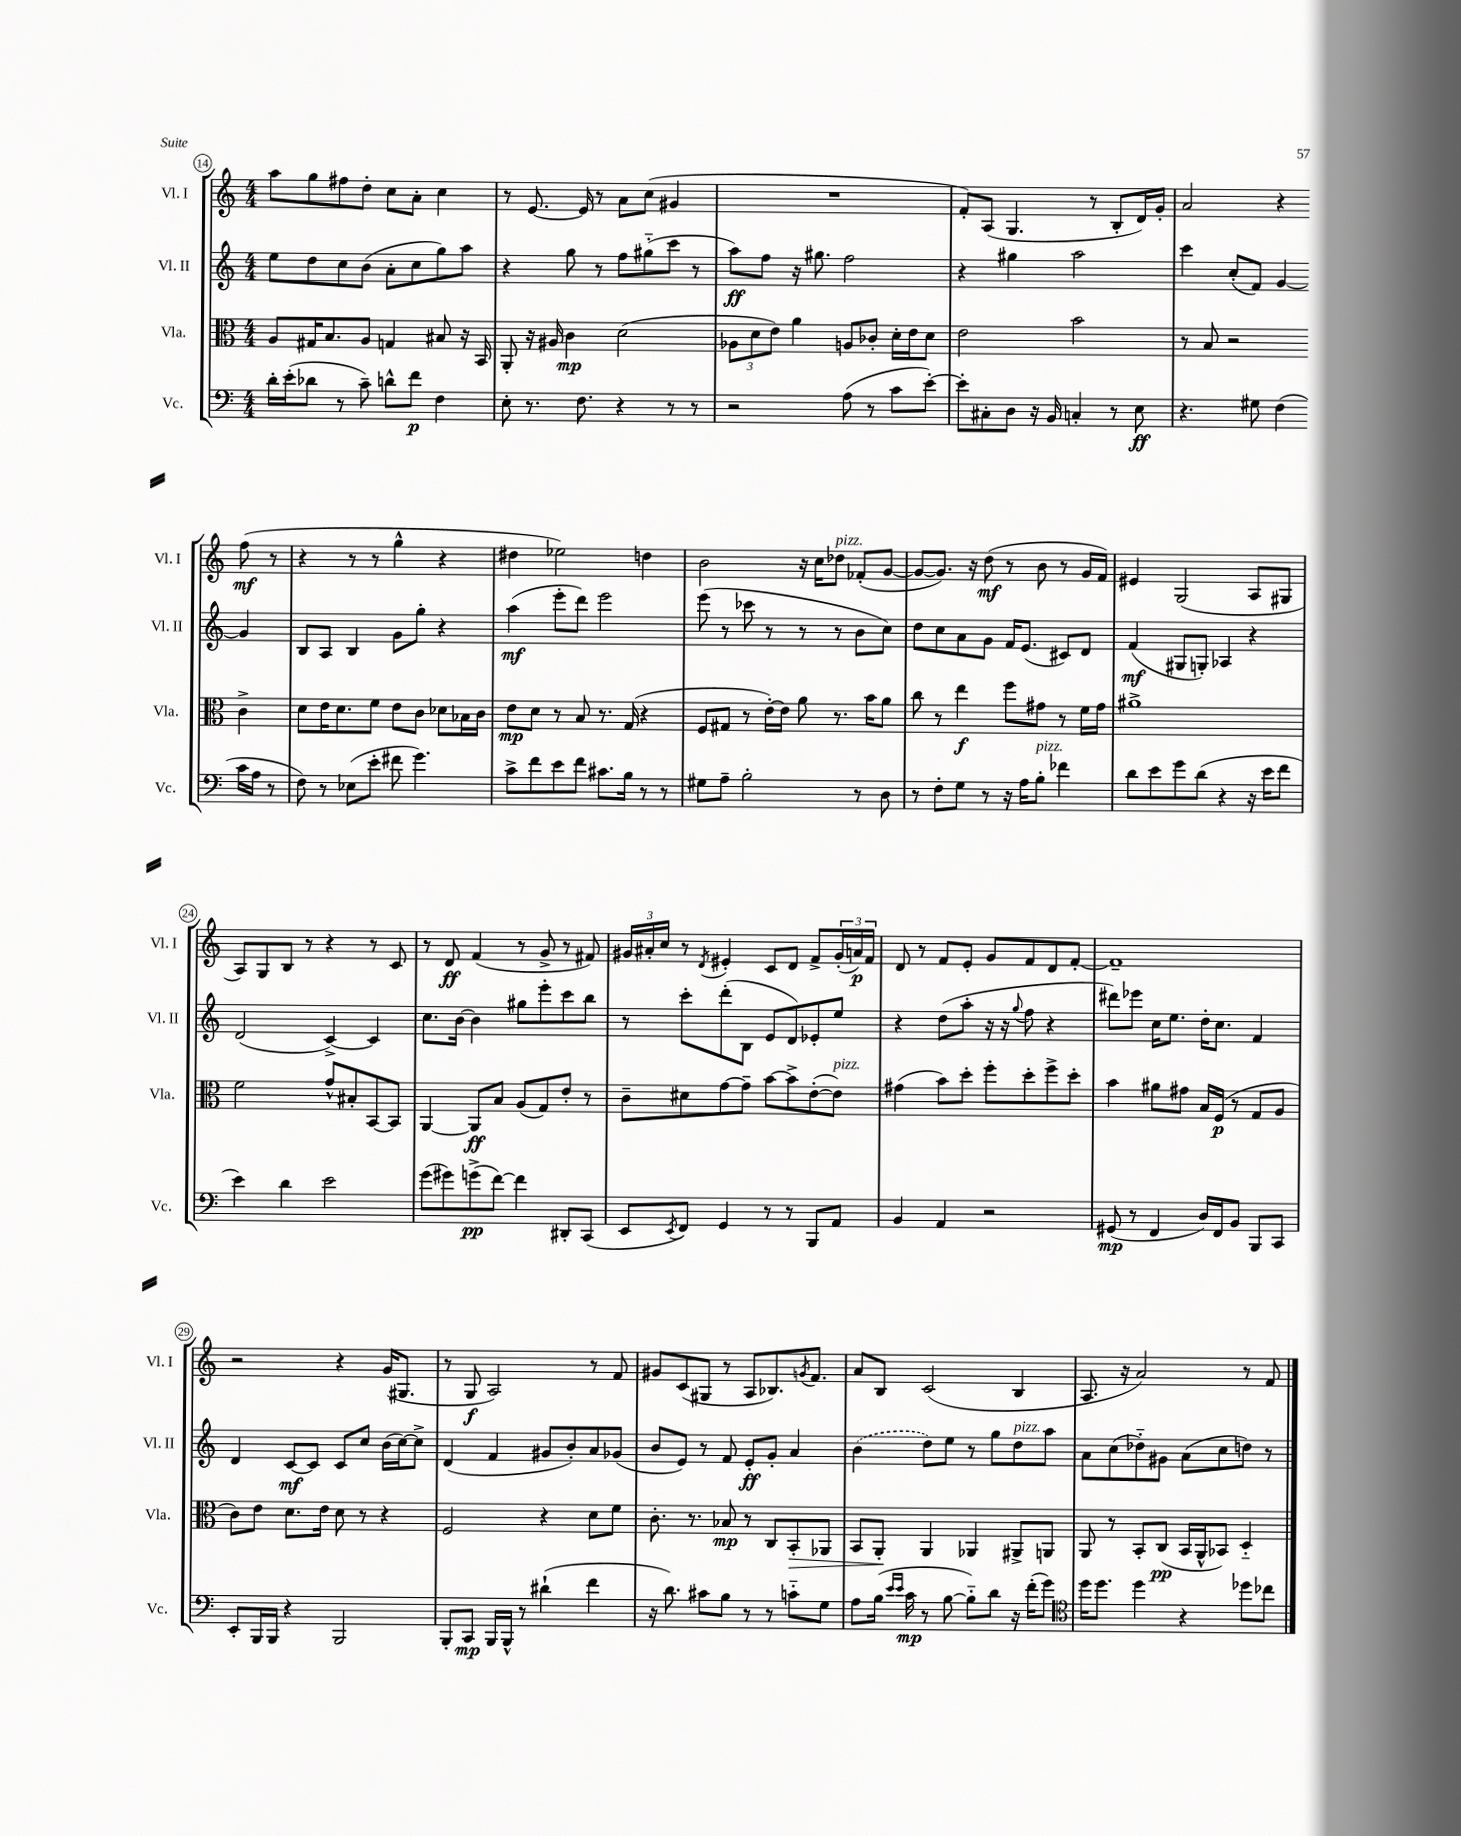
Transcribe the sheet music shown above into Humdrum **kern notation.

**kern	**dynam	**kern	**dynam	**kern	**dynam	**kern	**dynam
*part4	*part4	*part3	*part3	*part2	*part2	*part1	*part1
*staff4	*staff4	*staff3	*staff3	*staff2	*staff2	*staff1	*staff1
*I"Vc.	*	*I"Vla.	*	*I"Vl. II	*	*I"Vl. I	*
*I'Vc.	*	*I'Vla.	*	*I'Vl. II	*	*I'Vl. I	*
*clefF4	*	*clefC3	*	*clefG2	*	*clefG2	*
*k[]	*	*k[]	*	*k[]	*	*k[]	*
*M4/4	*	*M4/4	*	*M4/4	*	*M4/4	*
=14	=14	=14	=14	=14	=14	=14	=14
16d'\LL	.	8A/L	.	8ee\L	.	8aa\L	.
(16e'\J	.	.	.	.	.	.	.
8d-X\J	.	16G#X/K	.	8dd\	.	8gg\	.
.	.	8.B/	.	.	.	.	.
8r	.	.	.	8cc\	.	8ff#X\	.
8c~\)	.	8A/J	.	(8b\J	.	8dd'\J	.
8dn^^\L	.	4Gn/	.	8a'\L	.	8cc\L	.
8f\J	p	.	.	8cc\	.	8a'\J	.
4F\	.	8B#X/	.	8gg\)	.	4cc\	.
.	.	16r	.	8aa\J	.	.	.
.	.	16BB/	.	.	.	.	.
=15	=15	=15	=15	=15	=15	=15	=15
8E'\	.	8AA'/	.	4r	.	8r	.
8.r	.	16r	.	.	.	[8.e/	.
.	.	16A#X/	.	.	.	.	.
.	.	4c\	mp	8gg\	.	.	.
8.F\	.	.	.	.	.	16e/]	.
.	.	.	.	8r	.	8r	.
4r	.	(2d\	.	8ff\L	.	8a\L	.
.	.	.	.	(8gg#X\	.	(8cc\J	.
8r	.	.	.	8ccc\J	.	4g#X/	.
8r	.	.	.	8r	.	.	.
=16	=16	=16	=16	=16	=16	=16	=16
2r	.	12A-X\L	.	8aa\L)	ff	1r	.
.	.	12d\	.	.	.	.	.
.	.	.	.	8ff\J	.	.	.
.	.	12e\J)	.	.	.	.	.
.	.	4a\	.	16r	.	.	.
.	.	.	.	8.gg#X\	.	.	.
(8A\	.	8An/L	.	2ff\	.	.	.
8r	.	8c-X'/J	.	.	.	.	.
8c\L	.	16d'\LL	.	.	.	.	.
.	.	16e\J	.	.	.	.	.
[8e'\J)	.	8d\J	.	.	.	.	.
=17	=17	=17	=17	=17	=17	=17	=17
8e'\L]	.	2e\	.	4r	.	8f'/L)	.
8C#X'\	.	.	.	.	.	(8A/J	.
8D\J	.	.	.	4gg#X\	.	4.G/	.
16r	.	.	.	.	.	.	.
16BB/	.	.	.	.	.	.	.
4Cn'/	.	2b\	.	2aa\	.	.	.
.	.	.	.	.	.	8r	.
8r	.	.	.	.	.	8B'/L	.
8E\	ff	.	.	.	.	16d/L)	.
.	.	.	.	.	.	16g'/JJ	.
=18	=18	=18	=18	=18	=18	=18	=18
4.r	.	8r	.	4ccc\	.	2a/	.
.	.	8B/	.	.	.	.	.
.	.	2r	.	(8cc'/L	.	.	.
8G#X\	.	.	.	8f/J)	.	.	.
(4F\	.	.	.	[4g/	.	4r	.
16c\LL	.	4c^\	.	4g/]	.	(8ff\	mf
16A\JJ	.	.	.	.	.	.	.
8r	.	.	.	.	.	8r	.
!!LO:LB:g=z
=19	=19	=19	=19	=19	=19	=19	=19
8F\)	.	8d\L	.	8B/L	.	4r	.
8r	.	16e\K	.	8A/J	.	.	.
.	.	8.d\	.	.	.	.	.
(8E-X\L	.	.	.	4B/	.	8r	.
8e'\J	.	8f\J	.	.	.	8r	.
8f#X\	.	8e\L	.	8g\L	.	4gg^^\	.
4.g\)	.	8c\J	.	8gg'\J	.	.	.
.	.	8d-X\L	.	4r	.	4r	.
.	.	16B-X\L	.	.	.	.	.
.	.	16c\JJ	.	.	.	.	.
=20	=20	=20	=20	=20	=20	=20	=20
8c^\L	.	8e\L	mp	(4aa\	mf	4dd#X\	.
8f\	.	8d\J	.	.	.	.	.
8e\	.	8r	.	8eee'\L	.	2ee-X\)	.
8f\J	.	8B/	.	8ddd\J)	.	.	.
8.c#X\L	.	8.r	.	2eee\	.	.	.
16B\Jk	.	(16G/	.	.	.	.	.
8r	.	4r	.	.	.	4ddn\	.
8r	.	.	.	.	.	.	.
=21	=21	=21	=21	=21	=21	=21	=21
8G#X\L	.	8F/L	.	(8eee\	.	2b\	.
8A~\J	.	8G#X/J	.	8r	.	.	.
2B'\	.	8r	.	8ccc-X\	.	.	.
.	.	[16e'\LL)	.	8r	.	.	.
.	.	16e\JJ]	.	.	.	.	.
.	.	8a\	.	8r	.	16r	.
.	.	.	.	.	.	16cc\KL	.
!	!	!	!	!	!	!LO:TX:a:i:t=pizz.	!
.	.	8.r	.	8r	.	8dd-X\J	.
8r	.	.	.	8b\L	.	(8f-X'/L	.
.	.	16b\KL	.	.	.	.	.
8D\	.	8a\J	.	8cc\J)	.	[8g/J	.
=22	=22	=22	=22	=22	=22	=22	=22
8r	.	8cc\	.	8dd\L	.	8g/L_	.
8F'\L	.	8r	.	8cc\	.	8.g/J])	.
8G\J	.	4ee\	f	8a\	.	.	.
.	.	.	.	.	.	16r	.
8r	.	.	.	8g\J	.	(8dd\	mf
16r	.	8ff\L	.	16f/KL	.	8r	.
16A\KL	.	.	.	(8.e/J	.	.	.
!LO:TX:a:i:t=pizz.	!	!	!	!	!	!	!
8B'\J	.	8g#X\J	.	.	.	8b\	.
4f-X\	.	8r	.	8c#X/L)	.	8r	.
.	.	16f\LL	.	8d/J	.	16g/LL	.
.	.	16g#\JJ	.	.	.	16f/JJ)	.
=23	=23	=23	=23	=23	=23	=23	=23
8d\L	.	1a#X^	.	(4f/	mf	4e#X/	.
8e\	.	.	.	.	.	.	.
8g\	.	.	.	8G#X/L	.	(2G/	.
(8d\J	.	.	.	8Gn'/J)	.	.	.
4r	.	.	.	4A-X/	.	.	.
16r	.	.	.	4r	.	8A/L	.
16e\KL	.	.	.	.	.	.	.
8f\J	.	.	.	.	.	8G#X/J	.
!!LO:LB:g=z
=24	=24	=24	=24	=24	=24	=24	=24
4e\)	.	2f\	.	(2d/	.	8A/L)	.
.	.	.	.	.	.	8G/	.
4d\	.	.	.	.	.	8B/J	.
.	.	.	.	.	.	8r	.
2e\	.	8g^^/L	.	[4c^/)	.	4r	.
.	.	8B#X'/	.	.	.	.	.
.	.	[8BB/	.	4c/]	.	8r	.
.	.	8BB/J]	.	.	.	8c/	.
=25	=25	=25	=25	=25	=25	=25	=25
(8g\L	.	[4AA/	.	8.cc\L	.	8r	.
8g#X\)	.	.	.	.	.	8d/	ff
.	.	.	.	[16b\Jk	.	.	.
(8gn^\	pp	8AA/L]	ff	4b\]	.	(4f/	.
[8f\J)	.	8B/J	.	.	.	.	.
4f\]	.	(8A/L	.	8gg#X\L	.	8r	.
.	.	8G/)	.	8eee'\	.	8g^/	.
8DD#X'/L	.	8e'/J	.	8ccc\	.	8r	.
(8CC/J	.	8r	.	8bb\J	.	8f#X/)	.
=26	=26	=26	=26	=26	=26	=26	=26
8EE/L	.	8c~\L	.	8r	.	24g#X/LL	.
.	.	.	.	.	.	24a#X'/	.
.	.	.	.	.	.	24cc/JJ	.
8qEE/	.	.	.	.	.	.	.
8FF/J)	.	8d#X\	.	8ccc'\L	.	8r	.
.	.	.	.	.	.	8qd/	.
4GG/	.	[8g\	.	(8ddd'\	.	4e#X'/	.
.	.	8g~\J]	.	8B\J	.	.	.
8r	.	[8b\L	.	8e/L	.	8c/L	.
8r	.	8b^\]	.	8d/)	.	8d/J	.
8BBB/L	.	([8e'\	.	8e-X'/	.	8f^/L	.
!	!	!LO:TX:a:i:t=pizz.	!	!	!	!	!
8AA/J	.	8e\J])	.	8ee/J	.	(24g#'/L	.
.	.	.	.	.	.	24an/)	p
.	.	.	.	.	.	24f/JJ	.
=27	=27	=27	=27	=27	=27	=27	=27
4BB/	.	(4g#X\	.	4r	.	8d/	.
.	.	.	.	.	.	8r	.
4AA/	.	8b\L)	.	(8dd\L	.	8f/L	.
.	.	8dd'\J	.	8aa'\J	.	8e'/J	.
2r	.	8ff'\L	.	16r	.	8g/L	.
.	.	.	.	16r	.	.	.
.	.	.	.	8qqgg/	.	.	.
.	.	8dd'\	.	8ff\	.	8f/	.
.	.	8ff^\	.	4r	.	8d/	.
.	.	8dd'\J	.	.	.	[8f'/J	.
=28	=28	=28	=28	=28	=28	=28	=28
(8GG#X/	mp	4b\	.	8ddd#X\L)	.	1f~]	.
8r	.	.	.	8eee-X\J	.	.	.
4FF/	.	8a#X\L	.	16cc\KL	.	.	.
.	.	.	.	8.ee\J	.	.	.
.	.	8g#X\J	.	.	.	.	.
16D/LL)	.	16B/LL	.	16dd'\KL	.	.	.
16FF/J	.	(16F/JJ	p	8.cc\J	.	.	.
8BB/J	.	8r	.	.	.	.	.
8BBB/L	.	8G/L	.	4f/	.	.	.
8CC/J	.	8A/J	.	.	.	.	.
!!LO:LB:g=z
=29	=29	=29	=29	=29	=29	=29	=29
8EE'/L	.	8c\L)	.	4d/	.	2r	.
16BBB/L	.	8e\J	.	.	.	.	.
16BBB/JJ	.	.	.	.	.	.	.
4r	.	8.d\L	.	[8c/L	mf	.	.
.	.	.	.	8c/J]	.	.	.
.	.	16e\Jk	.	.	.	.	.
2BBB/	.	8d\	.	8c/L	.	4r	.
.	.	8r	.	8cc/J	.	.	.
.	.	4r	.	(16b\LL	.	(16g/KL	.
.	.	.	.	[16cc\J)	.	8.G#X/J	.
.	.	.	.	8cc^\J]	.	.	.
=30	=30	=30	=30	=30	=30	=30	=30
8BBB'/L	.	2F/	.	(4d/	.	8r	.
8CC/J	mp	.	.	.	.	8G/	f
16BBB/LL	.	.	.	4f/	.	2A/)	.
16BBB^^/JJ	.	.	.	.	.	.	.
8r	.	.	.	.	.	.	.
(4d#X`\	.	4r	.	8g#X/L	.	.	.
.	.	.	.	8b'/)	.	.	.
4f\	.	8d\L	.	8a/	.	8r	.
.	.	8f\J	.	(8g-X/J	.	8f/	.
=31	=31	=31	=31	=31	=31	=31	=31
16r	.	8.c'\	.	8b/L	.	8g#X/L	.
8.d\)	.	.	.	.	.	.	.
.	.	.	.	8e/J)	.	(8c/	.
.	.	8.r	.	.	.	.	.
8c#X\L	.	.	.	8r	.	8G#X/J	.
8B\J	.	8B-X/	mp	8f/	.	8r	.
8r	.	8r	.	8e'/L	ff	8A/L	.
8r	.	8C/L	.	8g'/J	.	8.B-X/)	.
!	!	!	!LO:HP:b	!	!	!	!
8cn\L	.	8BB'/	>	4a/	.	.	.
.	.	.	.	.	.	8qgn/	.
.	.	.	.	.	.	8.f/J	.
8G\J	.	8AA-X/J	.	.	.	.	.
=32	=32	=32	=32	=32	=32	=32	=32
8A\L	.	8BB/L	.	(4b\	.	8a/L	.
(16B\Jk	.	8AA'/J	.	.	.	8B/J	.
16qqe/LL	.	.	.	.	.	.	.
16qqe/JJ	.	.	.	.	.	.	.
16c\	mp	.	.	.	.	.	.
8r	.	4AA/	]	8dd\L)	.	(2c/	.
[8B\	.	.	.	8ee\J	.	.	.
8B\L])	.	4AA-X/	.	8r	.	.	.
8d\J	.	.	.	8gg\L	.	.	.
!	!	!	!	!LO:TX:a:i:t=pizz.	!	!	!
16r	.	8AA#X^/L	.	8dd\	.	4B/	.
(16f'\KL	.	.	.	.	.	.	.
8g\J)	.	8AAn/J	.	8aa\J	.	.	.
=33	=33	=33	=33	=33	=33	=33	=33
*clefC4	*	*	*	*	*	*	*
16dd\KL	.	8AA/	.	8a\L	.	8.A/	.
8.dd\J	.	.	.	.	.	.	.
.	.	8r	.	(8cc\	.	.	.
.	.	.	.	.	.	16r	.
4dd\	.	8BB'/L	.	8dd-X\)	.	2a/)	.
.	.	(8C/J	pp	8g#X\J	.	.	.
4r	.	16BB/LL	.	(8a\L	.	.	.
.	.	16AA^^/J	.	.	.	.	.
.	.	8BB-X/J)	.	8cc\	.	.	.
8dd-X\L	.	4D/	.	8ddn\J)	.	8r	.
8cc-X\J	.	.	.	8r	.	8f/	.
==	==	==	==	==	==	==	==
*-	*-	*-	*-	*-	*-	*-	*-
